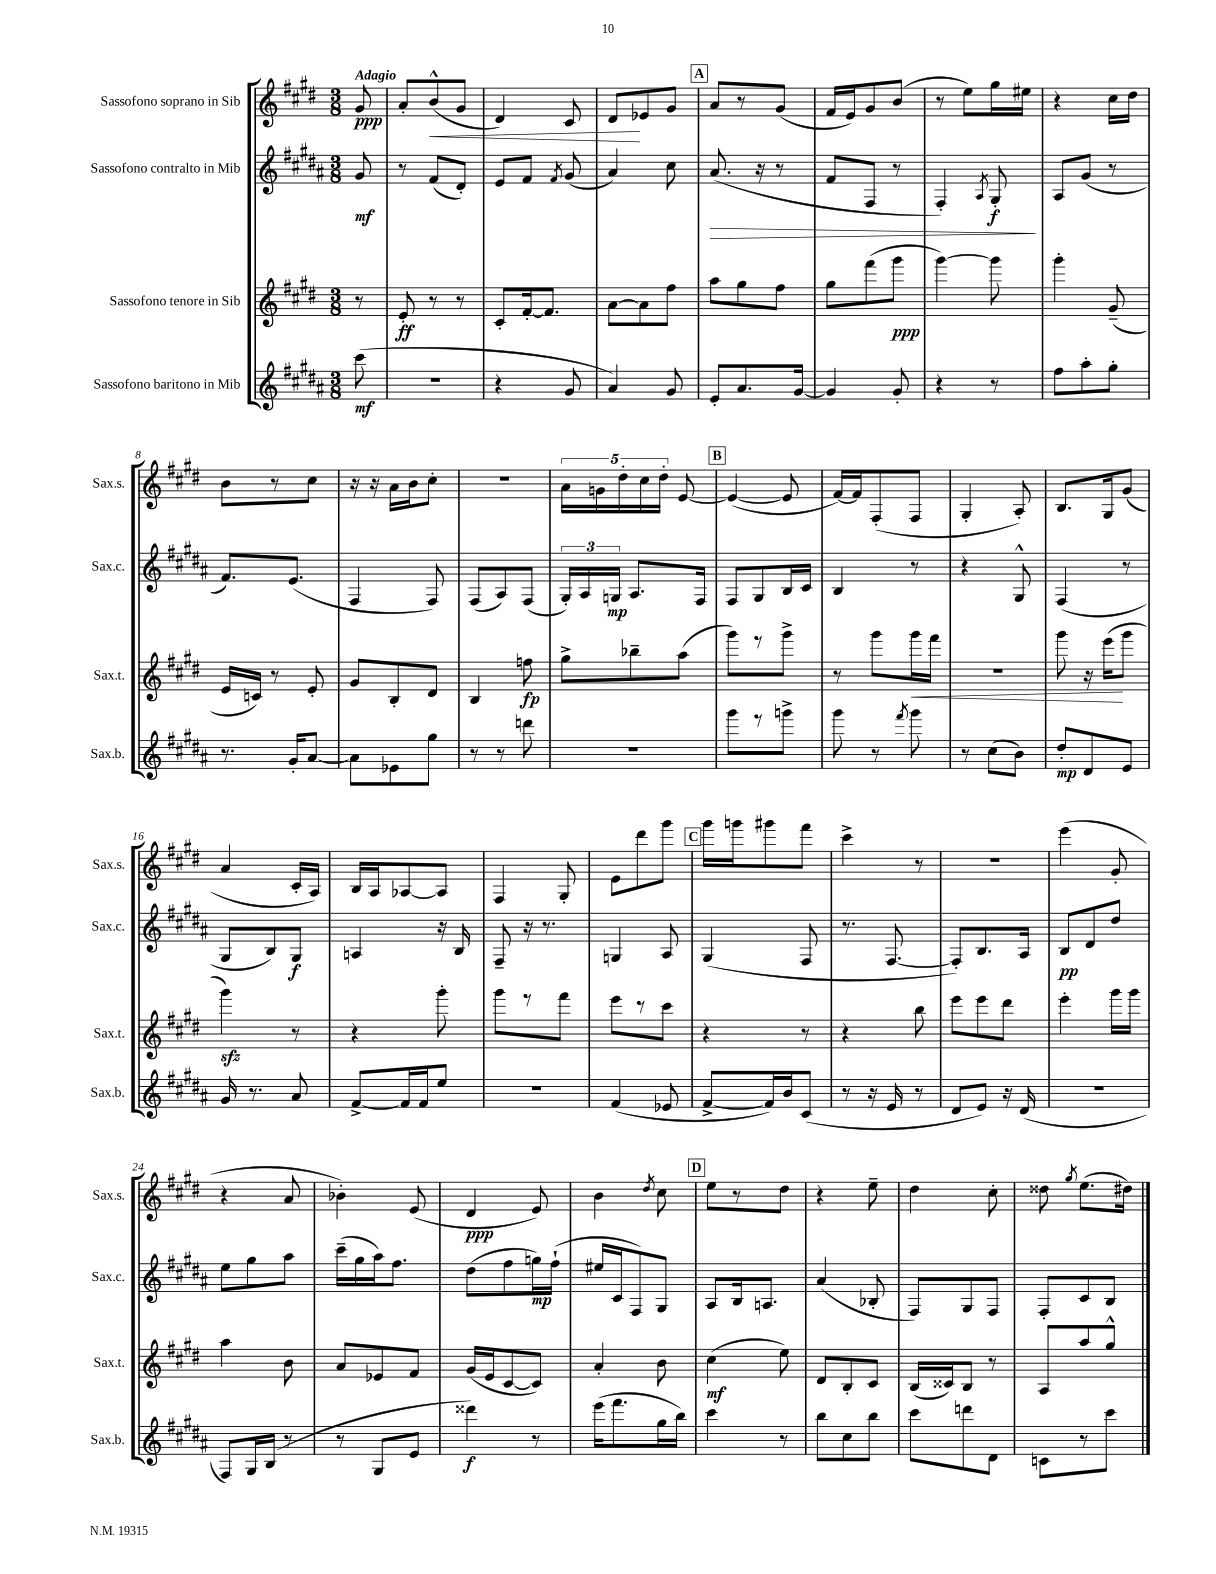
<<
\new StaffGroup <<
\new Staff = "s0" \with { instrumentName = "Sassofono soprano in Sib" shortInstrumentName = "Sax.s." } {
    \clef treble \key e \major \numericTimeSignature \time 3/8 \partial 8 \tempo "Adagio"
    \autoBeamOff gis'8\ppp |
    a'8[-. b'8-^\<( gis'8] |
    dis'4) cis'8 |
    dis'8[\! ees'8 gis'8] |
    \mark \markup { \box "A" } a'8[ r8 gis'8]( |
    fis'16[ e'16) gis'8 b'8]( |
    r8 e''8[) gis''16 eis''16] |
    r4 cis''16[ dis''16] |
    b'8[ r8 cis''8] |
    r16 r16 a'16[ b'16 cis''8]-. |
    r4. |
    \tuplet 5/4 { a'16[ g'16 dis''16-. cis''16 dis''16]-. } e'8~ |
    \mark \markup { \box "B" } e'4~( e'8 |
    fis'16[~) fis'16 fis8-.( fis8] |
    gis4-. a8-.) |
    b8.[ gis16 gis'8]( |
    a'4 cis'16[-. a16]) |
    b16[ a16 aes8~ aes8] |
    fis4 gis8-. |
    e'8[ dis'''8 gis'''8] |
    \mark \markup { \box "C" } gis'''16[ g'''16 gis'''8 fis'''8] |
    cis'''4-> r8 |
    R4. |
    e'''4( gis'8-. |
    r4 a'8 |
    bes'4-.) e'8( |
    dis'4\ppp e'8) |
    b'4 \acciaccatura { dis''8 } cis''8 |
    \mark \markup { \box "D" } e''8[ r8 dis''8] |
    r4 e''8-- |
    dis''4 cis''8-. |
    disis''8 \acciaccatura { gis''8 } e''8.[( dis''16]) \bar "|." |
}
\new Staff = "s1" \with { instrumentName = "Sassofono contralto in Mib" shortInstrumentName = "Sax.c." } {
    \clef treble \key b \major \numericTimeSignature \time 3/8 \partial 8
    \autoBeamOff gis'8\mf |
    r8 fis'8[( dis'8]-.) |
    e'8[ fis'8] \acciaccatura { fis'8 } gis'8( |
    ais'4) cis''8 |
    \mark \markup { \box "A" } ais'8.\>( r16 r8 |
    fis'8[ fis8] r8 |
    fis4-.) \acciaccatura { ais8 } gis8-.\f\! |
    ais8[ gis'8]( r8 |
    fis'8.[) e'8.]( |
    fis4 fis8) |
    fis8[( ais8) fis8]( |
    \tuplet 3/2 { gis16[-.) ais16 g16]\mp } ais8.[ fis16] |
    \mark \markup { \box "B" } fis8[ gis8 b16 cis'16] |
    b4 r8 |
    r4 gis8-^ |
    fis4( r8 |
    gis8[ b8) gis8]\f |
    a4 r16 b16 |
    fis8-- r16 r8. |
    g4 ais8 |
    \mark \markup { \box "C" } gis4( fis8 |
    r8. fis8.~ |
    fis8[-.) b8. ais16] |
    b8[\pp dis'8 dis''8] |
    e''8[ gis''8 ais''8] |
    cis'''16[--( gis''16 ais''16) fis''8.] |
    dis''8[( fis''8 g''16\mp) fis''16]-!( |
    eis''16[ cis'16 fis8) gis8] |
    \mark \markup { \box "D" } ais8[ b16 a8.] |
    ais'4( bes8-. |
    fis8[) gis8 fis8] |
    fis8[-. cis'8 b8] \bar "|." |
}
\new Staff = "s2" \with { instrumentName = "Sassofono tenore in Sib" shortInstrumentName = "Sax.t." } {
    \clef treble \key e \major \numericTimeSignature \time 3/8 \partial 8
    \autoBeamOff r8 |
    e'8-.\ff r8 r8 |
    cis'8[-. fis'16~-. fis'8.] |
    a'8[~ a'8 fis''8] |
    \mark \markup { \box "A" } a''8[ gis''8 fis''8] |
    gis''8[ fis'''8( gis'''8]\ppp |
    gis'''4~) gis'''8 |
    gis'''4-. gis'8--( |
    e'16[ c'16]) r8 e'8-. |
    gis'8[ b8-. dis'8] |
    b4 f''8\fp |
    gis''8[-> bes''8-- a''8]( |
    \mark \markup { \box "B" } gis'''8[) r8 gis'''8]-> |
    r8 gis'''8[ gis'''16\< fis'''16] |
    R4. |
    gis'''8 r16 e'''16[\!( gis'''8] |
    gis'''4\sfz) r8 |
    r4 gis'''8-. |
    gis'''8[ r8 fis'''8] |
    e'''8[ r8 cis'''8] |
    \mark \markup { \box "C" } r4 r8 |
    r4 b''8 |
    e'''8[ e'''8 dis'''8] |
    e'''4-. gis'''16[ gis'''16] |
    a''4 b'8 |
    a'8[ ees'8 fis'8] |
    gis'16[( e'16 cis'8~ cis'8]) |
    a'4-. b'8 |
    \mark \markup { \box "D" } cis''4\mf( e''8) |
    dis'8[ b8-. cis'8] |
    b16[( cisis'16) b8] r8 |
    a8[ a''8 gis''8]-^ \bar "|." |
}
\new Staff = "s3" \with { instrumentName = "Sassofono baritono in Mib" shortInstrumentName = "Sax.b." } {
    \clef treble \key b \major \numericTimeSignature \time 3/8 \partial 8
    \autoBeamOff cis'''8\mf( |
    R4. |
    r4 gis'8 |
    ais'4) gis'8 |
    \mark \markup { \box "A" } e'8[-. ais'8. gis'16]~ |
    gis'4 gis'8-. |
    r4 r8 |
    fis''8[ ais''8-. gis''8]-. |
    r8. gis'16[-. ais'8]~ |
    ais'8[ ees'8 gis''8] |
    r8 r8 d'''8 |
    r4. |
    \mark \markup { \box "B" } gis'''8[ r8 g'''8]-> |
    gis'''8 r8 \acciaccatura { fis'''8 } gis'''8 |
    r8 cis''8[( b'8]) |
    dis''8[-.\mp dis'8 e'8] |
    gis'16 r8. ais'8 |
    fis'8[~-> fis'16 fis'16 e''8] |
    R4. |
    fis'4( ees'8 |
    \mark \markup { \box "C" } fis'8[~-> fis'16) b'16 cis'8]( |
    r8 r16 e'16 r8 |
    dis'8[ e'8]) r16 dis'16( |
    R4. |
    fis8[) gis16 b16]( r8 |
    r8 gis8[ e'8] |
    disis'''4\f) r8 |
    e'''16[( fis'''8. gis''16 b''16]) |
    \mark \markup { \box "D" } cis'''4 r8 |
    b''8[ cis''8 b''8] |
    cis'''8[ d'''8 dis'8] |
    c'8[ r8 cis'''8] \bar "|." |
}
>>
>>
